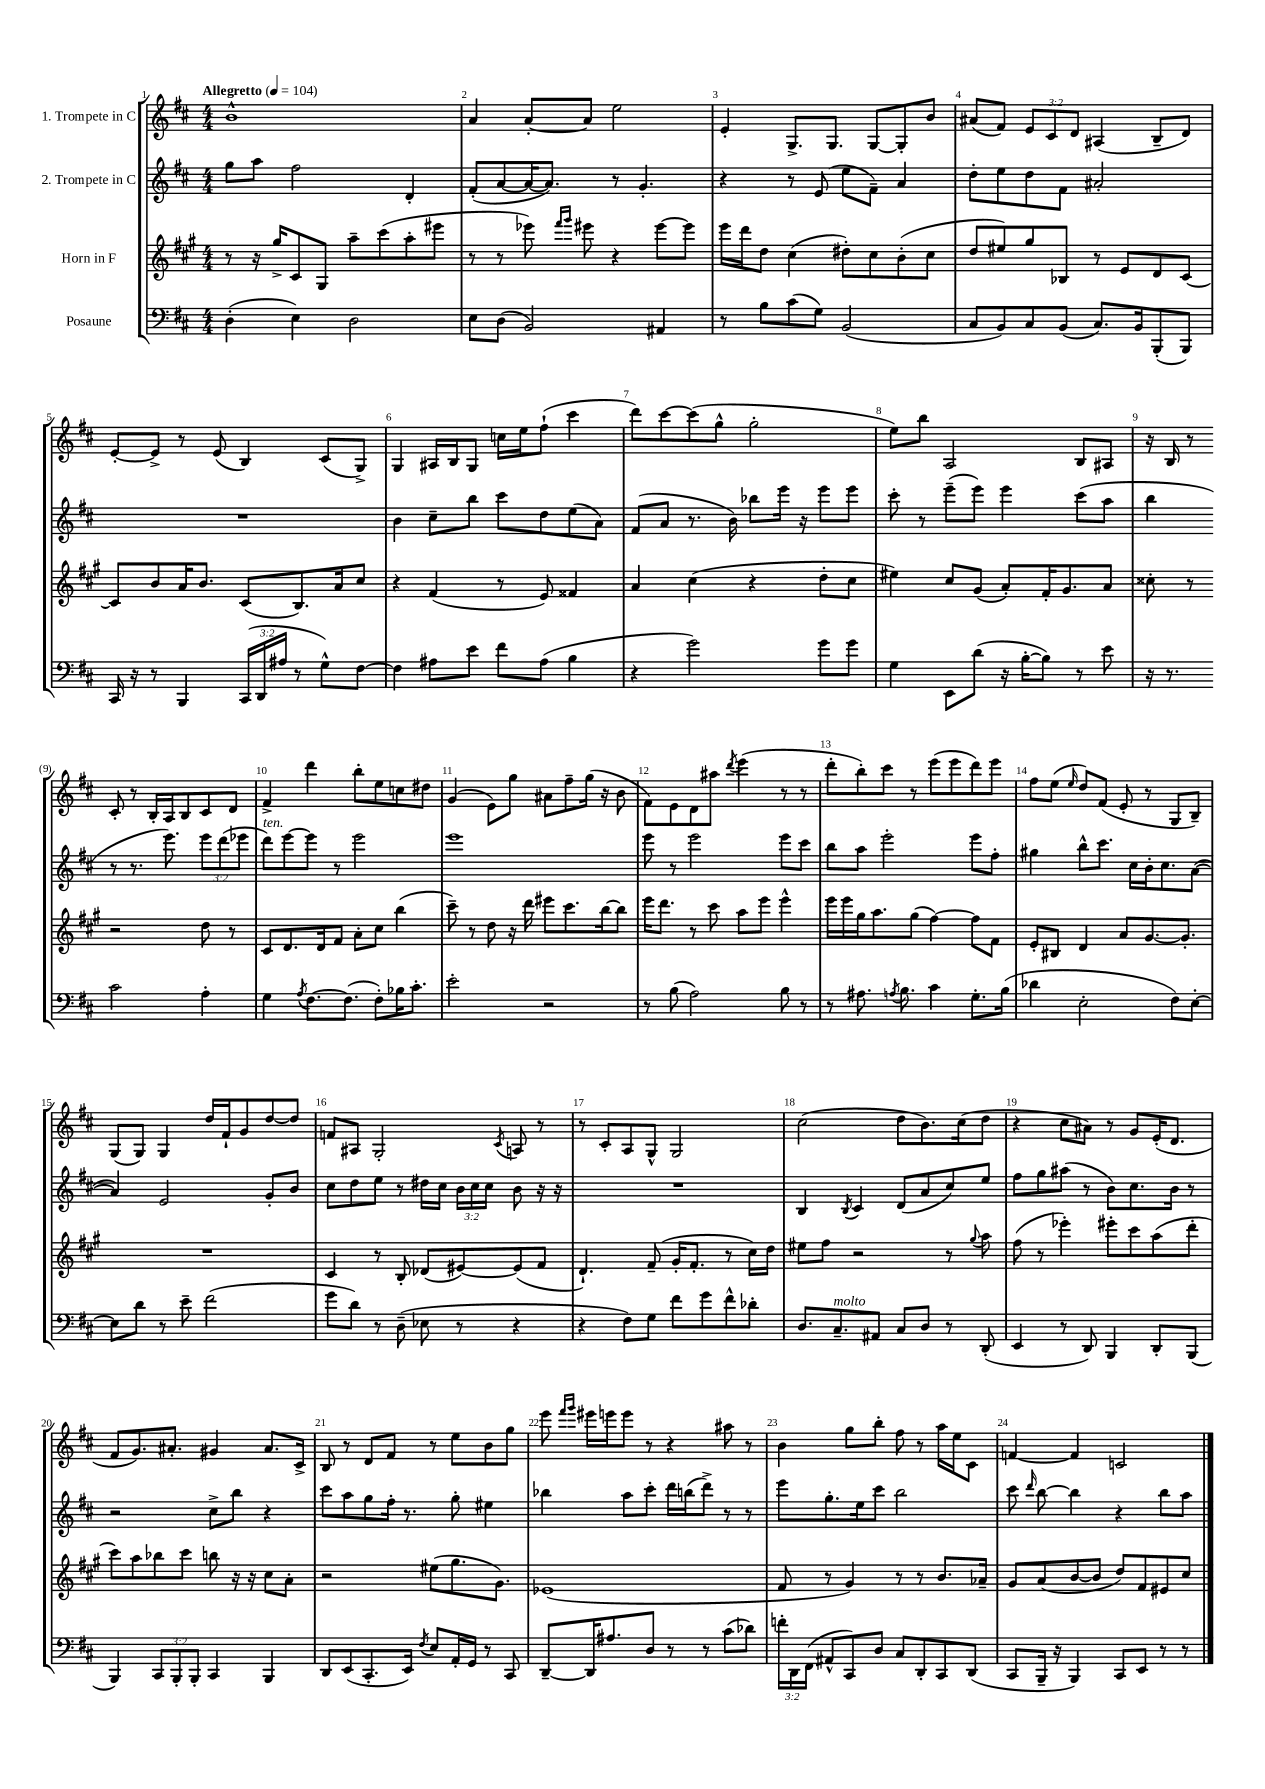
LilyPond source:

<<
\new StaffGroup <<
\new Staff = "s0" \with { instrumentName = "1. Trompete in C" } {
    \clef treble \key d \major \numericTimeSignature \time 4/4 \override Staff.TupletNumber.text = #tuplet-number::calc-fraction-text \tempo "Allegretto" 4 = 104
    \autoBeamOff b'1-^ |
    a'4 a'8[~-. a'8] e''2 |
    e'4-. g8.[-> g8.] g8[~ g8-. b'8] |
    ais'8[( fis'8]) \tuplet 3/2 { e'8[ cis'8 d'8] } ais4( b8[-- d'8]) |
    e'8[~-. e'8]-> r8 e'8( b4) cis'8[( g8]->) |
    g4 ais16[ b16 g8] c''16[ e''16 fis''8]-!( cis'''4 |
    d'''8[) cis'''8~ cis'''8( g''8]-^ g''2-. |
    e''8[) b''8] a2 b8[ ais8] |
    r16 b16 r8 cis'8-. r8 b16[-. a16 b8 cis'8 d'8] |
    fis'4-> d'''4 b''8[-. e''8 c''8 dis''8] |
    g'4( e'8[) g''8] ais'8[ fis''8-- g''16]( r16 b'8 |
    fis'8[) e'8 d'8 ais''8] \acciaccatura { d'''8 } e'''4( r8 r8 |
    d'''8[-. b''8-.) cis'''8] r8 e'''8[( e'''8 d'''8) e'''8] |
    fis''8[ e''8]( \grace { e''16 } d''8[) fis'8]( e'8-. r8 g8[ b8]--) |
    g8[( g8]) g4 d''16[ fis'16-! g'8 d''8~ d''8] |
    f'8[ ais8] g2-. \acciaccatura { cis'8 } a8 r8 |
    r8 cis'8[-. a8 g8]-^ g2 |
    cis''2( d''8[ b'8.) cis''16( d''8] |
    r4 cis''8[ ais'8]) r8 g'8[ e'16-.( d'8.] |
    fis'8[ g'8.) ais'8.]-. gis'4 ais'8.[ cis'16]-> |
    b8 r8 d'8[ fis'8] r8 e''8[ b'8 g''8] |
    e'''8 \grace { fis'''16[ g'''16] } eis'''16[ e'''16 e'''8] r8 r4 ais''8 r8 |
    b'4 g''8[ b''8]-. fis''8 r8 a''16[ e''16 cis'8] |
    f'4~ f'4 c'2 \bar "|." |
}
\new Staff = "s1" \with { instrumentName = "2. Trompete in C" } {
    \clef treble \key d \major \numericTimeSignature \time 4/4 \override Staff.TupletNumber.text = #tuplet-number::calc-fraction-text
    \autoBeamOff g''8[ a''8] fis''2 d'4-. |
    fis'8[-.( a'8~ a'16~ a'8.]) r8 g'4.-. |
    r4 r8 e'8( e''8[ fis'8]--) a'4 |
    d''8[-. e''8 d''8 fis'8] ais'2-. |
    R1 |
    b'4 cis''8[-- b''8] cis'''8[ d''8 e''8( a'8]) |
    fis'8[( a'8] r8. b'16) bes''8[ e'''16] r16 e'''8[ e'''8] |
    cis'''8-. r8 e'''8[--( e'''8]) e'''4 cis'''8[( a''8] |
    b''4 r8 r8. e'''8.) \tuplet 3/2 { e'''8[ d'''8( ees'''8] } |
    d'''8[^\markup { \italic "ten." }) e'''8~ e'''8] r8 e'''2 |
    e'''1 |
    e'''8 r8 e'''2 e'''8[ cis'''8] |
    b''8[ a''8] e'''2-. e'''8[ fis''8]-. |
    gis''4 b''8[-^ cis'''8.] cis''16[ b'16-. cis''8. a'8]~( |
    a'4) e'2 g'8[-. b'8] |
    cis''8[ d''8 e''8] r8 dis''16[ cis''16] \tuplet 3/2 { b'16[ cis''16 cis''16] } b'8 r16 r16 |
    R1 |
    b4 \acciaccatura { b8 } cis'4 d'8[( a'8 cis''8) e''8] |
    fis''8[ g''8 ais''8]( r8 b'8[) cis''8. b'16] r8 |
    r2 cis''8[-> b''8] r4 |
    cis'''8[ a''8 g''8 fis''16]-. r8. g''8-. eis''4 |
    bes''4 a''8[ cis'''8]-. d'''16[ b''16( d'''8]->) r8 r8 |
    e'''8[ g''8.-. e''16 cis'''8] b''2 |
    cis'''8 \grace { d'''16 } b''8~ b''4 r4 b''8[ a''8] \bar "|." |
}
\new Staff = "s2" \with { instrumentName = "Horn in F" } {
    \clef treble \key a \major \numericTimeSignature \time 4/4
    \autoBeamOff r8 r16 gis''16[-> cis'8 gis8] a''8[-- cis'''8( a''8-. eis'''8] |
    r8 r8 ees'''8) \grace { fis'''16[ gis'''16] } eis'''8 r4 eis'''8[~ eis'''8] |
    e'''16[ d'''16 d''8] cis''4( dis''8[-.) cis''8 b'8-.( cis''8] |
    d''8[ eis''8) gis''8 bes8] r8 e'8[ d'8 cis'8]~ |
    cis'8[ b'8 a'16 b'8.] cis'8[( b8.) a'16 cis''8] |
    r4 fis'4( r8 e'8) fisis'4 |
    a'4 cis''4( r4 d''8[-. cis''8] |
    eis''4) cis''8[ gis'8]( a'8[-.) fis'16-. gis'8. a'8] |
    cisis''8-. r8 r2 d''8 r8 |
    cis'8[ d'8. d'16 fis'8] a'8[-. cis''8] b''4( |
    cis'''8--) r8 d''8 r16 d'''16 eis'''8[ cis'''8. b''16~ b''8] |
    e'''16[ d'''8.] r8 cis'''8 a''8[ e'''8] e'''4-^ |
    e'''16[ e'''16 gis''16 a''8. gis''8]( fis''4~) fis''8[ fis'8] |
    e'8[-. bis8] d'4 a'8[ gis'8.~ gis'8.]-. |
    R1 |
    cis'4 r8 b8-. des'8[( eis'8~) eis'8( fis'8] |
    d'4.-!) fis'8--( gis'16[-. fis'8.]-. r8 cis''16[) d''16] |
    eis''8[ fis''8] r2 r8 \appoggiatura { gis''8 } a''8 |
    fis''8( r8 ees'''4-.) eis'''8[-. cis'''8 a''8( d'''8]-. |
    cis'''8[) a''8 bes''8 cis'''8] b''8 r16 r16 cis''8[ a'8]-. |
    r2 eis''8[( gis''8. gis'8.]) |
    ees'1( |
    fis'8 r8 gis'4) r8 r8 b'8.[ aes'16]-- |
    gis'8[ a'8( b'8~ b'8] d''8[) fis'8 eis'8 cis''8] \bar "|." |
}
\new Staff = "s3" \with { instrumentName = "Posaune" } {
    \clef bass \key d \major \numericTimeSignature \time 4/4 \override Staff.TupletNumber.text = #tuplet-number::calc-fraction-text
    \autoBeamOff d4-.( e4) d2 |
    e8[ d8]( b,2) ais,4 |
    r8 b8[ cis'8( g8]) b,2( |
    cis8[ b,8) cis8 b,8]( cis8.[) b,16 b,,8-.( b,,8]) |
    cis,16 r16 r8 b,,4 \tuplet 3/2 { cis,16[( d,16 ais16] } r8 g8[-^) fis8]~ |
    fis4 ais8[ e'8] fis'8[ ais8]( b4 |
    r4 g'2) g'8[ g'8] |
    g4 e,8[ d'8]( r16 b16[~-. b8]) r8 e'8 |
    r16 r8. cis'2 a4-. |
    g4 \acciaccatura { a8 } fis8.[~ fis8.]( fis8[-.) bes16 cis'8.]-. |
    e'2-. r2 |
    r8 b8( a2) b8 r8 |
    r8 ais8. \acciaccatura { a8 } b8. cis'4 g8.[-. b16]( |
    des'4 e2-. fis8[) e8]~-. |
    e8[ d'8] r8 e'8-- fis'2( |
    g'8[ d'8]) r8 d8--( ees8 r8 r4 |
    r4 fis8[) g8] fis'8[ g'8 fis'8-^ des'8]-. |
    d8.[ cis8.--^\markup { \italic "molto" } ais,8] cis8[ d8] r8 d,8-.( |
    e,4 r8 d,8) b,,4 d,8[-. b,,8]( |
    b,,4) \tuplet 3/2 { cis,8[ b,,8-. b,,8]-. } cis,4 b,,4 |
    d,8[ e,8( cis,8.-. e,16]) \acciaccatura { fis8 } e8[ a,16-. g,16] r8 cis,8 |
    d,8[~-- d,16 ais8. d8] r8 r8 cis'8[( des'8]) |
    \tuplet 3/2 { f'16[-. d,16 fis,16]( } ais,8[-^ cis,8) d8] cis8[ d,8-. cis,8 d,8]( |
    cis,8[ b,,16]-- r16 b,,4) cis,8[ e,8] r8 r8 \bar "|." |
}
>>
>>
\layout { \context { \Score \override BarNumber.break-visibility = ##(#f #t #t) barNumberVisibility = #all-bar-numbers-visible } }
